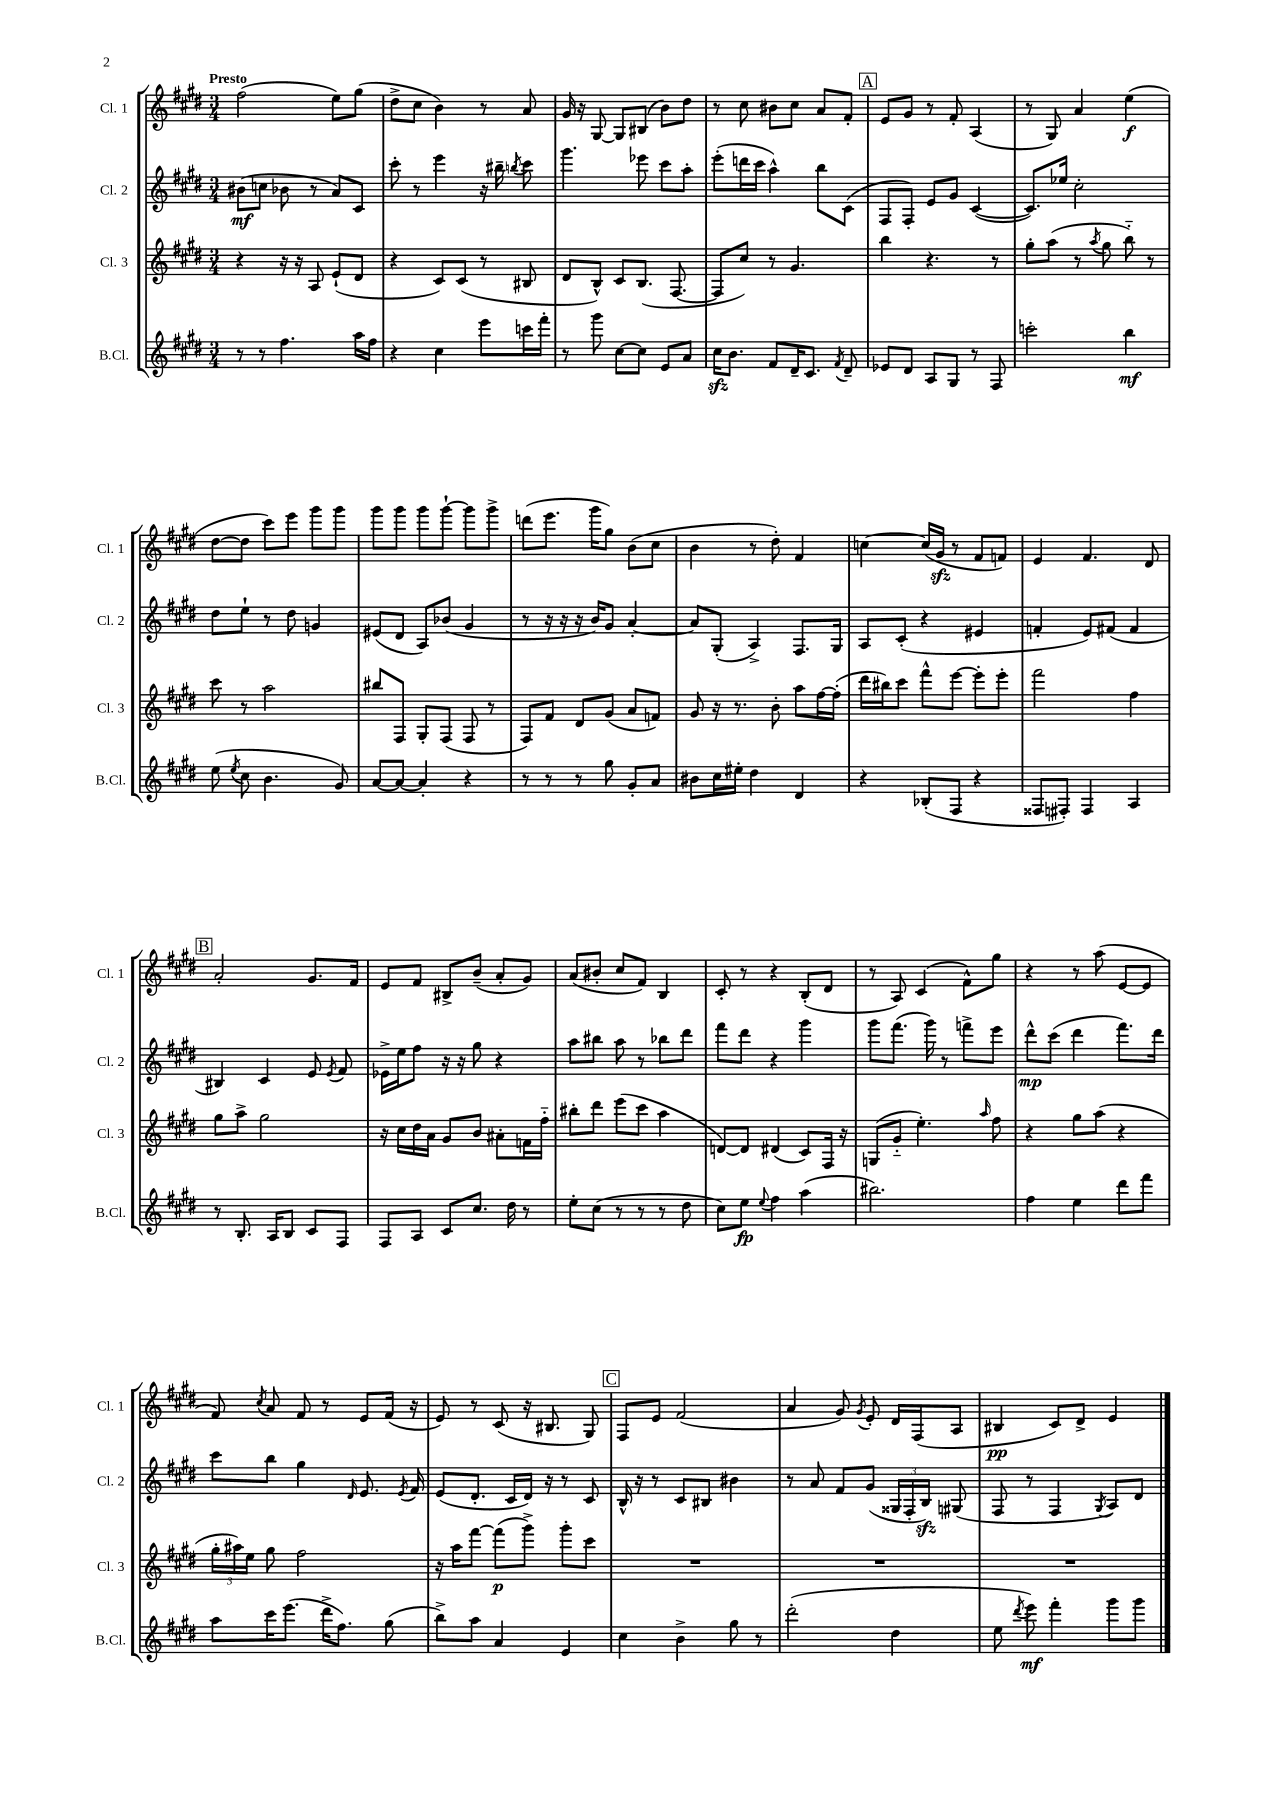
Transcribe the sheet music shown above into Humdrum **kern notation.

**kern	**kern	**kern	**kern
*staff4	*staff3	*staff2	*staff1
*clefG2	*clefG2	*clefG2	*clefG2
*k[f#c#g#d#]	*k[f#c#g#d#]	*k[f#c#g#d#]	*k[f#c#g#d#]
*M3/4	*M3/4	*M3/4	*M3/4
8r	4r	(8b#	(2ff#
8r	.	8cc	.
4.ff#	16r	8b-	.
.	16r	.	.
.	8A	8r	.
.	(8e`	8a)	8ee)
16aa	8d#	8c#	(8gg#
16ff#	.	.	.
=	=	=	=
4r	4r	8ccc#'	8dd#^
.	.	8r	8cc#
4cc#	8c#)	4eee	4b)
.	(8c#	.	.
8eee	8r	16r	8r
.	.	16bb#~	.
.	.	8qbb	.
16ccc	8B#	8ccc#	8a
16fff#'	.	.	.
=	=	=	=
8r	8d#	4.ggg#	16g#
.	.	.	16r
8ggg#	8B^^)	.	[8G#
[8cc#	8c#	.	8G#]
8cc#]	(8.B	8eee-	(8B#
8e	.	8ccc#	8b)
.	[8.F#	.	.
8a	.	8aa'	8dd#
=	=	=	=
16cc#	8F#]	(8eee'	8r
8.b	.	.	.
.	8cc#)	16ddd	8cc#
.	.	16ccc#	.
8f#	8r	4aa^^)	8b#
16d#~	4.g#	.	8cc#
8.c#	.	.	.
.	.	8bb	8a
8qf#	.	.	.
8d#~	.	(8c#	8f#'
=	=	=	=
8e-	4bb	8F#	8e
8d#	.	8F#')	8g#
8A	4.r	8e	8r
8G#	.	8g#	8f#'
8r	.	([4c#	(4A
8F#	8r	.	.
=	=	=	=
2ccc'	8gg#'	8.c#])	8r
.	(8aa	.	8G#)
.	.	16ee-	.
.	8r	2cc#'	4a
.	8qaa	.	.
.	8gg#	.	.
4bb	8bb'~)	.	(4ee
.	8r	.	.
=	=	=	=
(8ee	8ccc#	8dd#	[8dd#
8qee	.	.	.
8cc#	8r	8ee`	8dd#]
4.b	2aa	8r	8ccc#)
.	.	8dd#	8eee
.	.	4g	8ggg#
8g#)	.	.	8ggg#
=	=	=	=
[8a	8bb#	(8e#	8ggg#
8a_	8F#	8d#	8ggg#
4a']	8G#'	8A)	8ggg#
.	(8F#	(8b-	[8ggg#`
4r	8F#	4g#	8ggg#]
.	8r	.	8ggg#^
=	=	=	=
8r	8F#)	8r	(8ddd
8r	8f#	16r	8.eee
.	.	16r	.
8r	8d#	16r	.
.	.	16b)	16ggg#
8gg#	(8g#	8g#	8gg#)
8g#'	8a	[4a'	(8b
8a	8f)	.	8cc#
=	=	=	=
8b#	8g#	8a]	4b
16cc#	16r	(8G#'	.
16ee#'	8.r	.	.
4dd#	.	4A^)	8r
.	8b'	.	8dd#')
4d#	8aa	8.F#	4f#
.	[16ff#	.	.
.	(16ff#']	16G#	.
=	=	=	=
4r	16ddd#	8A	[4cc
.	16bb#)	.	.
.	8ccc#	(8c#'	.
(8B-'	8fff#^^	4r	(16cc]
.	.	.	16g#
8F#	[8eee	.	8r
4r	8eee']	4e#	8f#
.	8eee'	.	8f)
=	=	=	=
8F##	2fff#	4f'	4e
8F#')	.	.	.
4F#	.	8e)	4.f#
.	.	(8f#	.
4A	4ff#	4f#	.
.	.	.	8d#
=	=	=	=
8r	8gg#	4B#)	2a'
8.B'	8aa^	.	.
.	2gg#	4c#	.
16A	.	.	.
8B	.	.	.
8c#	.	8e	8.g#
.	.	8qe	.
8F#	.	8f#	.
.	.	.	16f#
=	=	=	=
8F#	16r	16e-^	8e
.	16cc#	16ee	.
8A	16dd#	8ff#	8f#
.	16a	.	.
8c#	8g#	16r	8B#^
.	.	16r	.
8.cc#	8b	8gg#	(8b~
.	8a#'	4r	8a'
16dd#	.	.	.
8r	16f	.	8g#)
.	16ff#'~	.	.
=	=	=	=
8ee'	8bb#'	8aa	(8a
(8cc#	8ddd#	8bb#	8b#'
8r	(8eee	8aa	8cc#
8r	8ccc#	8r	8f#)
8r	4aa	8bb-	4B
8dd#	.	8ddd#	.
=	=	=	=
8cc#)	[8d)	8fff#	8c#'
8ee	8d]	8ddd#	8r
8qqee	.	.	.
4ff#	(4d#	4r	4r
(4aa	8c#)	4ggg#	(8B'
.	16F#	.	8d#
.	16r	.	.
=	=	=	=
2.bb#)	(8G	8ggg#	8r
.	8g#'~	(8.fff#	8A)
.	4.ee')	.	(4c#
.	.	16ggg#)	.
.	.	8r	.
.	.	8fff^	8f#^^)
.	16qqaa	.	.
.	8ff#	8eee	8gg#
=	=	=	=
4ff#	4r	8ddd#^^	4r
.	.	(8ccc#	.
4ee	8gg#	4ddd#	8r
.	(8aa	.	(8aa
8ddd#	4r	8.fff#)	[8e
8fff#	.	.	8e]
.	.	16ddd#	.
=	=	=	=
8aa	24gg#'	8ccc#	8f#)
.	24aa#)	.	.
.	24ee	.	.
.	.	.	8qcc#
16ccc#	8gg#	8bb	8a
(8.eee	.	.	.
.	2ff#	4gg#	8f#
16ddd#^	.	.	8r
8.ff#)	.	.	.
.	.	16qqd#	.
.	.	8.e	8e
(8gg#	.	.	(16f#
.	.	8qe	.
.	.	16f#	16r
=	=	=	=
8bb^)	16r	(8e	8e)
.	16aa	.	.
8aa	[8fff#	8.d#'	8r
4a	(8fff#]	.	(8c#
.	.	16c#	.
.	8ggg#^)	16d#)	16r
.	.	16r	8.B#
4e	8ggg#'	8r	.
.	8ccc#	8c#	8G#)
=	=	=	=
4cc#	2.r	16B^^	8F#
.	.	16r	.
.	.	8r	8e
4b^	.	8c#	(2f#
.	.	8B#	.
8gg#	.	4b#	.
8r	.	.	.
=	=	=	=
(2ddd#'	2.r	8r	4a
.	.	8a	.
.	.	8f#	8g#)
.	.	.	8qg#
.	.	(8g#	8e'
4dd#	.	24G##	16d#
.	.	24F#'	.
.	.	.	(16F#
.	.	24B)	.
.	.	(8G#	8A
=	=	=	=
8ee	2.r	8F#	4B#
8qddd#	.	.	.
8eee)	.	8r	.
4fff#'	.	4F#	8c#)
.	.	.	8d#^
.	.	8qG#	.
8ggg#	.	8A)	4e
8ggg#	.	8d#	.
==	==	==	==
*-	*-	*-	*-
